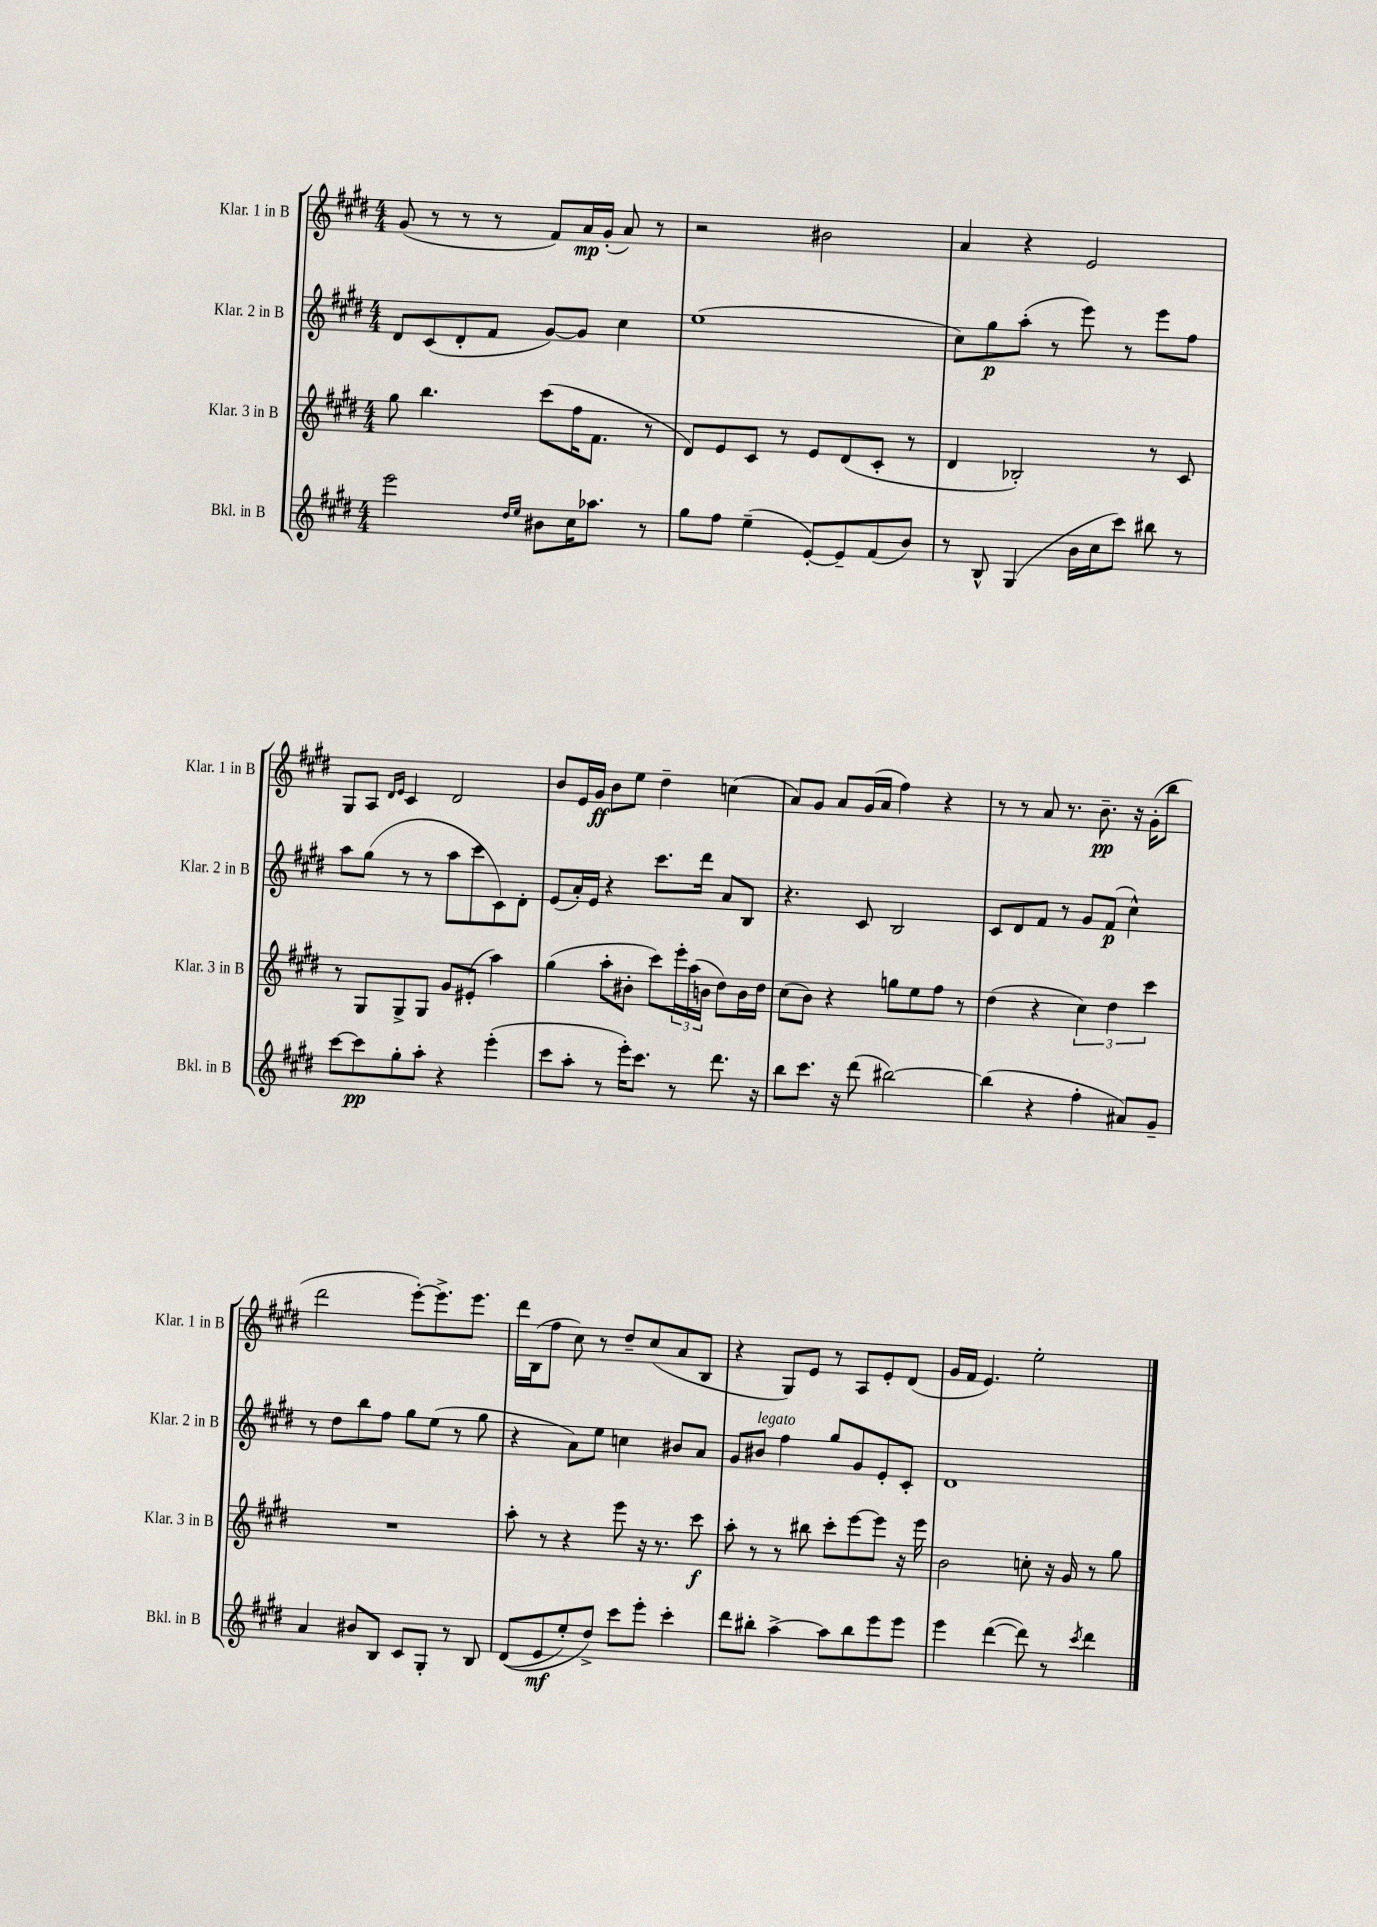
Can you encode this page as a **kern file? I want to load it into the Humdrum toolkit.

**kern	**kern	**kern	**kern
*staff4	*staff3	*staff2	*staff1
*clefG2	*clefG2	*clefG2	*clefG2
*k[f#c#g#d#]	*k[f#c#g#d#]	*k[f#c#g#d#]	*k[f#c#g#d#]
*M4/4	*M4/4	*M4/4	*M4/4
2eee	8gg#	8d#	(8g#
.	4.bb	(8c#	8r
.	.	8d#'	8r
.	.	8f#	8r
16qqdd#	.	.	.
16qqee	.	.	.
8b#	(8ccc#	[8g#)	8f#)
16cc#	16ff#	8g#]	16a
8.aa-	8.f#	.	(16g#'
.	.	4cc#	8a)
8r	8r	.	8r
=	=	=	=
8gg#	8d#)	(1ee	2r
8ff#	8e	.	.
(4ee~	8c#	.	.
.	8r	.	.
[8e')	8e	.	2b#
8e~]	(8d#	.	.
(8f#	8c#'	.	.
8b)	8r	.	.
=	=	=	=
8r	4d#	8cc#)	4a
8B^^	.	8gg#	.
(4G#	2B-')	(8aa'	4r
.	.	8r	.
16b	.	8eee)	2e
16cc#	.	.	.
8ccc#)	.	8r	.
8bb#	8r	8eee	.
8r	8c#	8ff#	.
=	=	=	=
[8ccc#	8r	8aa	8G#
8ccc#]	8G#	(8gg#	8A
.	.	.	16qqd#
.	.	.	16qqe
8gg#'	8G#^	8r	4c#
8aa'	8G#	8r	.
4r	8g#	8aa	2d#
.	(8e#'	8ccc#	.
(4eee'	4aa)	8c#)	.
.	.	8d#'	.
=	=	=	=
8ccc#	(4gg#	(8e	8b
8aa'	.	16a')	16e
.	.	16e	16g#
8r	8aa'	4r	8b
16eee')	8b#'	.	8ee
8.ccc#	.	.	.
.	8ccc#)	8.ccc#	4dd#~
8r	24eee'	.	.
.	(24aa	.	.
.	.	16ddd#	.
.	24b	.	.
8.ddd#	8dd#)	8a	(4cc
.	16b	8B	.
16r	16dd#	.	.
=	=	=	=
8bb	(8cc#	4.r	8a)
8.ccc#	8b)	.	8g#
.	4r	.	8a
16r	.	.	.
(8ddd#	.	8c#	(16g#
.	.	.	16a
[2bb#)	8gg	2B	4ff#)
.	8ee	.	.
.	8ff#	.	4r
.	8r	.	.
=	=	=	=
(4bb#]	(4dd#	8c#	8r
.	.	8d#	8r
4r	4r	8f#	8a
.	.	8r	8.r
4ff#'	6cc#)	8g#	.
.	.	.	8.b~
.	.	(8f#	.
.	6dd#	.	.
8a#)	.	4cc#^^)	16r
.	.	.	(16g#'
.	6ccc#	.	.
8g#~	.	.	8bb
=	=	=	=
4a	1r	8r	2ddd#
.	.	8dd#	.
8b#	.	8bb	.
8B	.	8ff#	.
8c#	.	8gg#	[8eee')
8G#'	.	(8ee	8.eee^]
8r	.	8r	.
.	.	.	8.eee
8B	.	8gg#	.
=	=	=	=
&((8d#	8aa'	4r	16ddd#
.	.	.	(16B
8e	8r	.	8ff#
8ee')	4r	8a)	8cc#)
8dd#^&)	.	8ee	8r
8ccc#	8eee	4cc	8dd#~
8eee'	16r	.	(8cc#
.	8.r	.	.
4ccc#'	.	8b#	8a
.	8ccc#	8a	8B
=	=	=	=
8ddd#	8aa'	8g#	4r
8bb#'	8r	8b#	.
[4aa^	8r	4ff#	8G#)
.	8bb#	.	8e
8aa]	8ccc#'	8gg#	8r
8bb#	[8eee	8g#	8A
8eee	8eee]	8e'	8e'
8eee	16r	8c#'	(8d#
.	16eee	.	.
=	=	=	=
4eee	2b	1d#	16g#
.	.	.	16f#
.	.	.	4.e)
([4ddd#	.	.	.
8ddd#])	8cc'	.	2ee'
8r	16r	.	.
.	16g#	.	.
8qccc#	.	.	.
4ddd#	8r	.	.
.	8gg#	.	.
==	==	==	==
*-	*-	*-	*-
